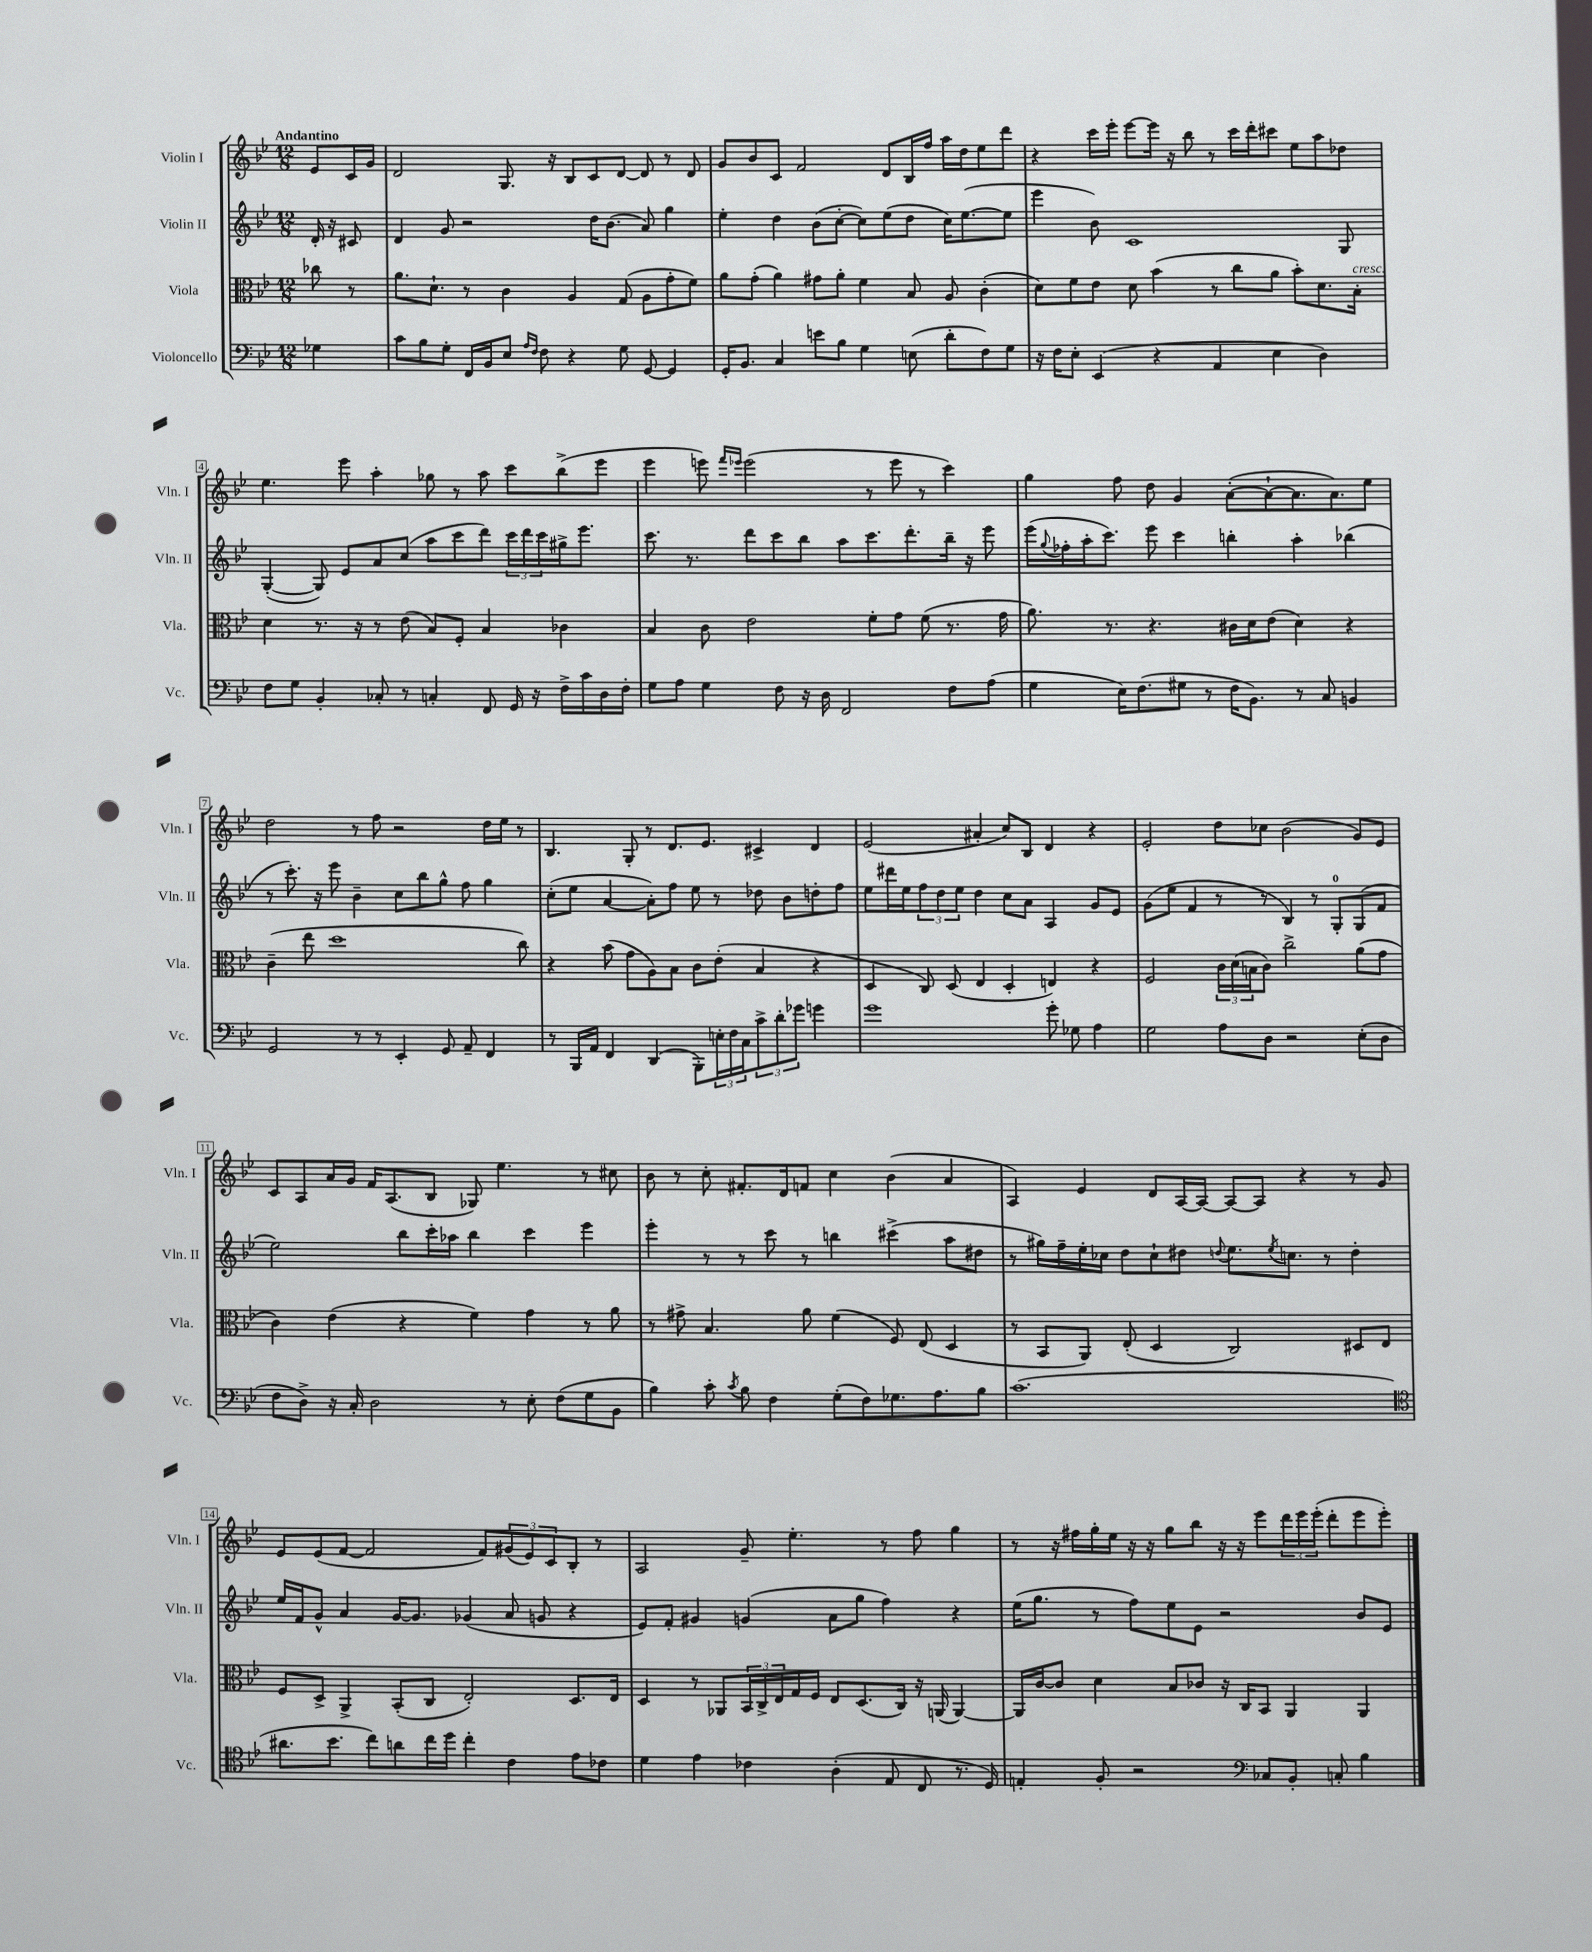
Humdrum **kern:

**kern	**kern	**kern	**kern
*part4	*part3	*part2	*part1
*staff4	*staff3	*staff2	*staff1
*I"Violoncello	*I"Viola	*I"Violin II	*I"Violin I
*I'Vc.	*I'Vla.	*I'Vln. II	*I'Vln. I
*clefF4	*clefC3	*clefG2	*clefG2
*k[b-e-]	*k[b-e-]	*k[b-e-]	*k[b-e-]
*M12/8	*M12/8	*M12/8	*M12/8
=	=	=	=
!	!	!	!LO:TX:a:B:t=Andantino
4G-X\	8cc-X\	16d'/	8e-/L
.	.	16r	.
.	8r	8c#X/	16c/L
.	.	.	16g/JJ
=1	=1	=1	=1
8c\L	8.a\L	4d/	2d/
8B-\	.	.	.
.	8.d`\J	.	.
8G'\J	.	8g/	.
16FF/LL	8r	2r	.
16BB-/J	.	.	.
8E-/J	4c\	.	8.G/
16qqA/LL	.	.	.
16qqF/JJ	.	.	.
8F\	.	.	.
.	.	.	16r
4r	4A/	.	8B-/L
.	.	16dd\KL	8c/
.	.	(8.b-\J	.
8G\	(8G/	.	[8d/J
[8GG/	8A\L	8a/)	8d/]
4GG/]	8g'\	4gg\	8r
.	8f\J)	.	8d/
=2	=2	=2	=2
16GG'/KL	8a\L	4ee-'\	8g/L
8.BB-/J	.	.	.
.	(8g'\J	.	8b-/
4C/	4a\)	4dd\	8c/J
.	.	.	2f/
8en\L	8g#X\L	(8b-\L	.
8B-\J	8a'\J	[8cc'\J	.
4G\	4f\	8cc\L])	.
.	.	(8ee-\	8d/L
(8En\	8B-/	8dd\J	16B-/L
.	.	.	16ff/JJ
8d'\L	8A/	16cc\KL)	16aa\LL
.	.	([8.ee-\	16dd\J
8F\)	(4c'\	.	8ee-\
8G\J	.	8ee-\J]	8ddd\J
=3	=3	=3	=3
16r	8d\L)	4eee-\	4r
16F\KL	.	.	.
8E-'\J	8f\	.	.
(4EE-/	8e-\J	8b-\)	16ccc\LL
.	.	.	16eee-'\JJ
.	8d\	1c	[8eee-\L
4r	(4b-\	.	16eee-\Jk]
.	.	.	16r
.	.	.	8bb-\
4AA/	8r	.	8r
.	8cc\L	.	16ccc\LL
.	.	.	16ddd'\J
4E-\	8a\J	.	8ccc#X\J
.	8b-'\L)	.	8ee-\L
4D\)	8.d\	.	8aa\
.	.	8G/	8dd-X\J
!	!LO:TX:a:i:t=cresc.	!	!
.	16B-'\Jk	.	.
!!LO:LB:g=z
=4	=4	=4	=4
8F\L	4d\	([4G'/	4.ee-\
8G\J	.	.	.
4BB-'/	8.r	8G/])	.
.	.	8e-/L	8eee-\
.	16r	.	.
8C-X'/	8r	8a/	4aa'\
8r	(8e-\	(8cc/J	.
4Cn'/	8B-/L)	8aa\L	8gg-X\
.	8F'/J	8ccc\	8r
8FF/	4B-/	8ddd\J)	8aa\
16GG/	.	24ccc\LL	8ccc\L
.	.	24ddd\	.
16r	.	.	.
.	.	24ccc\	.
16F^\LL	4c-X\	16gg#X^\J	(8bb-^\
16c\	.	8.eee-\J	.
16D\	.	.	8eee-\J
16F'\JJ	.	.	.
=5	=5	=5	=5
8G\L	4B-/	8.ccc\	4eee-\
8A\J	.	.	.
.	.	8.r	.
4G\	8c\	.	8eeen\)
.	.	.	16qqfff/LL
.	.	.	16qqeee-X/JJ
.	2e-\	8ddd\L	(2eee-\
8F\	.	8ccc\	.
16r	.	8bb-\J	.
16D\	.	.	.
2FF/	.	8aa\L	.
.	8f'\L	8.ccc\	8r
.	8g\J	.	8eee-\
.	.	8.ddd'\	.
.	(8f\	.	8r
8F\L	8.r	16bb-~\Jk	4ccc\)
.	.	16r	.
(8A\J	.	8eee-\	.
.	16g\	.	.
=6	=6	=6	=6
4G\	8.a\)	(16eee-\LL	4gg\
.	.	8qqgg/	.
.	.	16ff-X'\	.
.	.	16aa'\J	.
.	8.r	8.ccc\J)	.
16E-\KL)	.	.	8ff\
(8.F\	.	.	.
.	4.r	8eee-\	8dd\
8G#X\J	.	4ccc\	4g/
8r	.	.	.
16F\KL	16c#X\LL	4bbn'\	([8a'\L
8.BB-\J)	16d\J	.	.
.	(8e-\J	.	8a`\_
8r	4d\)	4aa'\	8.a\]
8C/	.	.	.
.	.	.	8.a\)
4BBn/	4r	(4bb-X\	.
.	.	.	8ee-\J
!!LO:LB:g=z
=7	=7	=7	=7
2GG/	(4c~\	8r	2dd\
.	.	8.ccc'\)	.
.	8ee-\	.	.
.	.	16r	.
.	1dd	8eee-\	.
8r	.	4b-~\	8r
8r	.	.	8ff\
4EE-'/	.	8cc\L	2r
.	.	8bb-\	.
8GG/	.	8gg^^\J	.
8AA~/	.	8ff\	.
4FF/	.	4gg\	16dd\LL
.	.	.	16ee-\JJ
.	8cc\)	.	8r
=8	=8	=8	=8
8r	4r	(8cc'\L	4.B-/
16BBB-/LL	.	8ee-\J	.
16AA/JJ	.	.	.
4FF/	(8b-\	[4a/	.
.	8g\L	.	8G'/
(4DD/	8A\)	8a'\L])	8r
.	8B-\J	8ff\J	8.d/L
8BBB-'\L)	8c\L	8ee-\	.
.	.	.	8.e-/J
24En'\L	(8e-'\J	8r	.
24F\	.	.	.
24C\J	.	.	.
12c^\	4B-/	8dd-X\	4c#X^/
12d'\	.	.	.
.	.	8b-\L	.
12g-X\J	.	.	.
4gn\	4r	8ddn'\	4d/
.	.	8ff\J	.
=9	=9	=9	=9
1g	4D/	8ee-\L	(2e-/
.	.	16ddd#X\L	.
.	.	16ee-\J	.
.	8C/)	12ff\	.
.	.	12dd\	.
.	(8D/	.	.
.	.	12ee-\J	.
.	4E-/	4dd\	4a#X'/
.	4D'/	8cc\L	8cc/L)
.	.	8a\J	8B-/J
8g'\	4En/)	4A/	4d/
8G-X\	.	.	.
4A\	4r	8g/L	4r
.	.	8e-/J	.
=10	=10	=10	=10
2G\	2F/	(8g\L	2e-'/
.	.	8ee-\J	.
.	.	4f/	.
8A\L	24c\LL	8r	8dd\L
.	(24d\	.	.
.	24Bn\J	.	.
8D\J	8c\J)	8r	8cc-X\J
2r	2cc^\	4B-/)	(2b-\
.	.	8r	.
.	.	8G'/L	.
(8E-'\L	(8a\L	(8G/	8g/L)
8D\J	8g\J	8f/J	8e-/J
!!LO:LB:g=z
=11	=11	=11	=11
8F\L	4c\)	2ee-\)	8c/L
8D^\J)	.	.	8A/
16r	(4e-\	.	16a/L
16C'/	.	.	16g/JJ
2D\	.	.	16f/KL
.	.	.	(8.A/
.	4r	8bb-\L	.
.	.	16ccc'\L	8B-/J
.	.	16aa-X\JJ	.
.	4f\)	4bb-\	8G-X/)
8r	.	.	4.ee-\
8E-'\	4g\	4ccc\	.
(8F\L	.	.	.
8G\	8r	4eee-\	8r
8BB-\J	8a\	.	8cc#X\
=12	=12	=12	=12
4B-\)	8r	4eee-'\	8b-\
.	8g#X^\	.	8r
8c'\	4.B-/	8r	8cc'\
8qc/	.	.	.
8B-\	.	8r	8.f#X'/L
4F\	.	8ccc\	.
.	.	.	16d/k
.	8a\	8r	8fn/J
(8G'\L	(4f\	4bbn\	4cc\
8F\)	.	.	.
8.G-X\	8F/)	(4ccc#X^\	(4b-\
.	(8E-/	.	.
8.A\	.	.	.
.	4D/	8aa\L	4a/
8B-\J	.	8dd#X\J	.
=13	=13	=13	=13
(1.c	8r	8r	4A/)
.	8BB-/L	16gg#X\LL)	.
.	.	16ff~\	.
.	8AA/J)	16ee-'\	4e-/
.	.	16cc-X\JJ	.
.	(8E-'/	8dd\L	.
.	4D/	8cc-`\	8d/L
.	.	8dd#X\J	[16A/L
.	.	.	16A/JJ_
.	.	8qqddn/	.
.	2C/)	8.ee-\L	8A/L_
.	.	.	8A/J]
.	.	8qee-/	.
.	.	8.ccn\J	.
.	.	.	4r
.	.	8r	.
.	8D#X/L	4dd'\	8r
.	8E-/J	.	8g/
!!LO:LB:g=z
=14	=14	=14	=14
*clefC4	*	*	*
8.a#X\L	8F/L	16ee-/LL	8e-/L
.	.	16f/J	.
.	8D^/J	8g^^/J	(8e-/
8.b-\J	.	.	.
.	4AA^/	4a/	[8f/J
8cc\L)	.	.	2f/]
8an\	(8BB-'/L	[16g/KL	.
.	.	8.g/J]	.
16cc\L	8C/J	.	.
16dd\JJ	.	.	.
4cc'\	2E-'/)	(4g-X/	.
.	.	.	8f/L)
4c\	.	8a/	(12g#X/
.	.	.	12e-/)
.	.	8gn/	.
.	.	.	12c/
8e-\L	8.D/L	4r	8B-'/J
8c-X\J	.	.	8r
.	16E-/Jk	.	.
=15	=15	=15	=15
4d\	4D/	8e-/L)	2A/
.	.	8f'/J	.
4e-\	8r	4g#X/	.
.	8AA-X/L	.	.
4c-X\	24BB-/L	(4gn/	8g~/
.	24C^/	.	.
.	24E-/	.	.
.	16G/	.	4.ee-'\
.	16F/JJ	.	.
(4A'\	8E-/L	8a\L	.
.	(8.D/	8gg\J	.
8E-/	.	4ff\)	8r
.	16C/Jk)	.	.
8C/	16r	.	8ff\
.	(16AAn/	.	.
8.r	[4AA/)	4r	4gg\
16D/)	.	.	.
=16	=16	=16	=16
4En'/	16AA/LL]	(16ee-\KL	8r
.	[16c/J	8.gg\J	.
.	8c/J]	.	16r
.	.	.	16ff#X\LL
8F'/	4d\	8r	16gg'\
.	.	.	16ee-\JJ
2r	.	8ff\L)	16r
.	.	.	16r
.	8B-/L	8ee-\	8gg\L
.	8c-X/J	8e-\J	8bb-\J
.	16r	2r	16r
.	16C/KL	.	16r
*clefF4	*	*	*
8C-X/L	8BB-/J	.	8eee-\L
8BB-'/J	4AA/	.	24ddd\L
.	.	.	24eee-\
.	.	.	(24eee-'\JJ
8Cn'/	.	.	8ddd'\L
4B-\	4AA/	8b-/L	8eee-\
.	.	8e-/J	8eee-'\J)
==	==	==	==
*-	*-	*-	*-
